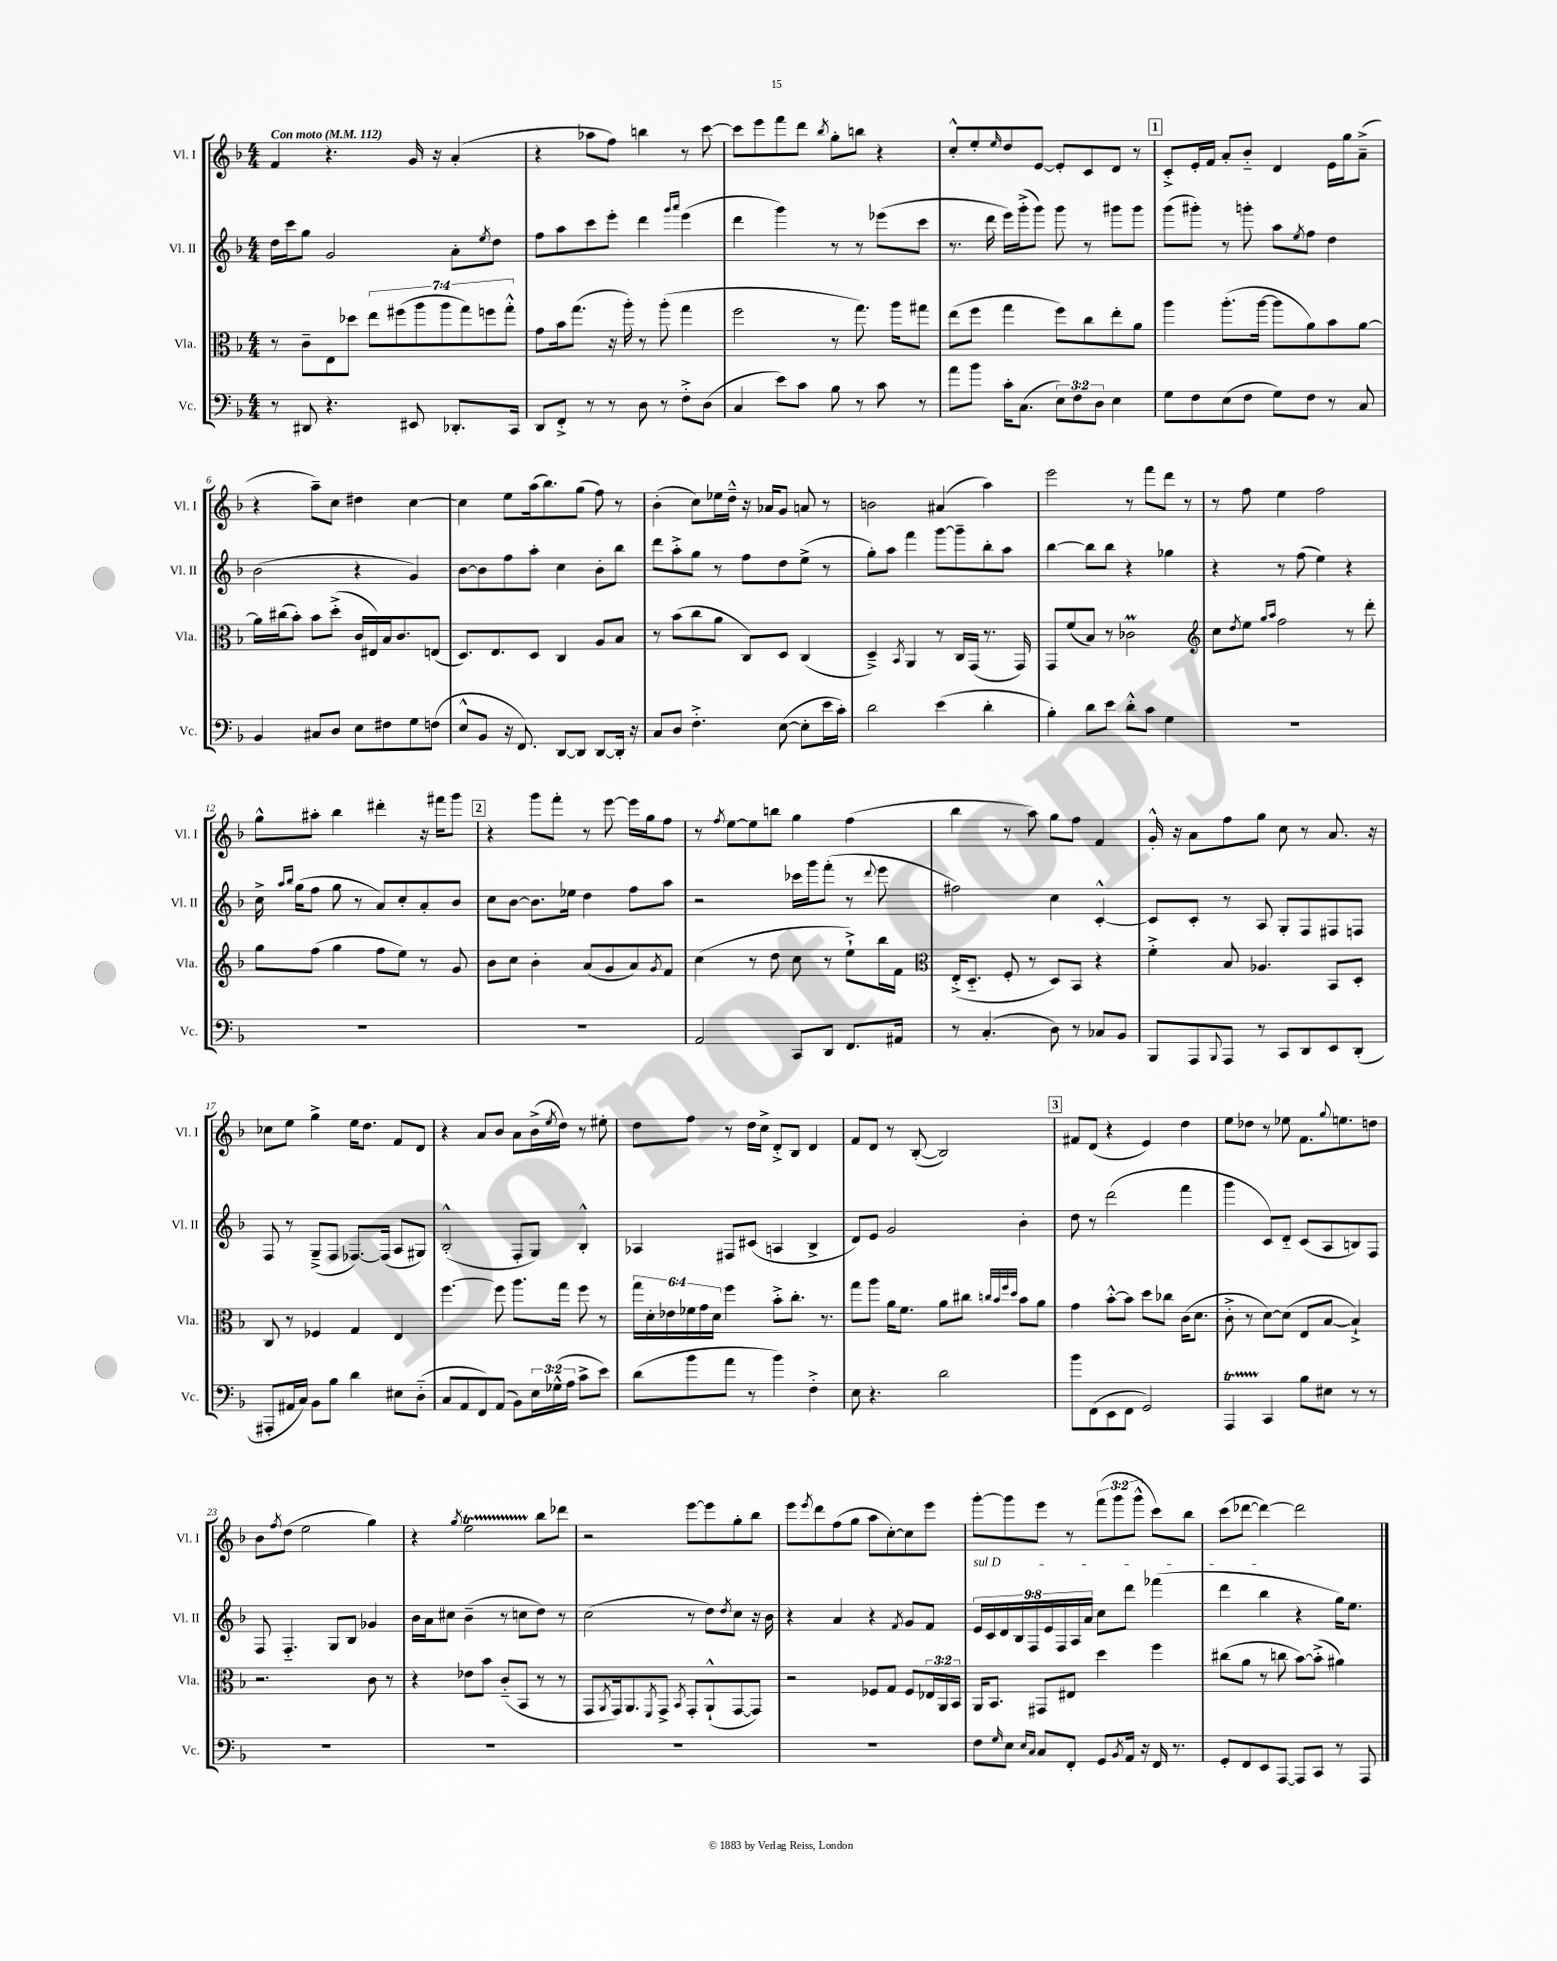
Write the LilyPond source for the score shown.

<<
\new StaffGroup <<
\new Staff = "s0" \with { instrumentName = "Vl. I" shortInstrumentName = "Vl. I" } {
    \clef treble \key f \major \numericTimeSignature \time 4/4 \override Staff.TupletNumber.text = #tuplet-number::calc-fraction-text \tempo "Con moto" 4 = 112
    f'4 r4. g'16 r16 a'4-.( |
    r4 aes''8 f''8) b''4 r8 c'''8~ |
    c'''8 e'''8 f'''8 d'''8 \acciaccatura { bes''8 } g''8-. b''8 r4 |
    c''8-.-^ e''8-. \grace { e''16 } d''8 e'8~ e'8-. c'8 d'8 r8 |
    \mark \markup { \box "1" } c'8-.-> e'16-. f'16 a'8-. bes'8-_ d'4 e'16 g''16 a'8--->( |
    r4 a''8--) c''8 dis''4 c''4~ |
    c''4 e''8 a''16( bes''8.) g''8( f''8) r8 |
    bes'4-.( c''8) ees''16 d''16---^ r16 aes'16 g'8 a'8 r8 |
    b'2 ais'4( a''4) |
    e'''2 r8 f'''8 d'''8 r8 |
    r8 f''8 e''4 f''2 |
    g''8-^ ais''8-. bes''4 dis'''4-. r16 fis'''16 g'''8 |
    \mark \markup { \box "2" } r4 g'''8 f'''8-. r8 e'''8~ e'''16 g''16 f''8 |
    r8 \acciaccatura { f''8 } e''8~ e''8 b''8 g''4 f''4( |
    bes''4 r8 a''8) g''8 f''8 f'4 |
    g'16-.-^ r16 a'8 f''8 g''8 c''8 r8 a'8. r16 |
    ces''8 e''8 g''4-> e''16 d''8. f'8 d'8 |
    r4 a'8 bes'8 a'8 bes'16->( \acciaccatura { e''8 } d''16) r8 eis''8-. |
    d''8 f''8 r8 d''16 c''16-> d'8-.-> bes8 d'4 |
    f'8 d'8 r8 bes8~-.( bes2) |
    \mark \markup { \box "3" } fis'8 d'8( r4 e'4) d''4 |
    e''8 des''8 r8 ees''8 f'8. \appoggiatura { g''8 } e''8. d''8 |
    bes'8 \acciaccatura { f''8 } d''8( e''2 g''4) |
    r4 \acciaccatura { g''8 } e''2\startTrillSpan bes''8\stopTrillSpan des'''8 |
    r2 e'''8~ e'''8 g''8-. bes''8 |
    e'''8 \acciaccatura { e'''8 } d'''8 f''8( g''8 a''8 c''8~-.) c''8 e'''8 |
    g'''8~-. g'''8 e'''8 r8 \tuplet 3/2 { f'''8( g'''8 g'''8-^ } c'''8) bes''8 |
    c'''8( des'''8~ des'''4~) des'''2 \bar "|." |
}
\new Staff = "s1" \with { instrumentName = "Vl. II" shortInstrumentName = "Vl. II" } {
    \clef treble \key f \major \numericTimeSignature \time 4/4 \override Staff.TupletNumber.text = #tuplet-number::calc-fraction-text
    d''16 c'''16 g''8 g'2 a'8-. \acciaccatura { e''8 } d''8 |
    f''8 a''8 c'''8 e'''8-. d'''4 \grace { g'''16 a'''16 } e'''4( |
    d'''4 g'''4) r8 r8 ees'''8( c'''8 |
    r8. d'''16 e'''16) g'''16-.->( g'''8) g'''8 r8 gis'''8 gis'''8 |
    \mark \markup { \box "1" } g'''8( gis'''8-.) r8 g'''8-. a''8 \acciaccatura { e''8 } f''8 d''4 |
    bes'2( r4 g'4) |
    bes'8~ bes'8 f''8 a''8-. c''4 bes'8-. bes''8 |
    d'''8 a''8-.-> g''8 r8 f''8 d''8 e''8->( r8 |
    g''8-.) a''8 f'''4 g'''8~ g'''8-- bes''8-. a''8 |
    bes''4~ bes''8 bes''8 r4 ges''4 |
    r4 r8 f''8( e''4) r4 |
    c''16-> \grace { a''16 bes''16 } g''16( f''8 g''8 r8 a'8) c''8-. a'8-. bes'8 |
    \mark \markup { \box "2" } c''8 bes'8~ bes'8. ees''16 d''4 f''8 a''8 |
    r2 ces'''16 g'''16 f'''8-.( r8 \appoggiatura { d'''8 } e'''8 |
    fis''2) c''4 c'4~-.-^ |
    c'8 c'8-. r8 a8 g8-. f8 fis8 f8 |
    f8 r8 g8--->( f8 fes8.~) fes16( a8 gis8) |
    bes2-.-^( f8-. g8) bes4-.-^ |
    aes4 fis8 cis'8( a4 bes4-> |
    d'8) e'8 g'2 bes'4-. |
    \mark \markup { \box "3" } d''8 r8 d'''2( f'''4 |
    g'''4 c'8) d'8-_ c'8( a8 b8) f8 |
    f8 f4.-_ g8 bes8 ges'4 |
    bes'16 a'16 cis''8 bes'4--( r8 c''8 d''8) r8 |
    c''2( r8 d''8) \acciaccatura { d''8 } c''8 r16 bes'16 |
    r4 a'4 r4 \acciaccatura { f'8 } g'8 f'8 |
    \tuplet 9/8 { \once \override TextSpanner.bound-details.left.text = \markup { \italic "sul D" } e'16\startTextSpan c'16 d'16 bes16 f16 e'16 f16 a16 a'16 } c''8 d'''8 fes'''4( |
    d'''4 bes''4\stopTextSpan r4 g''16) e''8. \bar "|." |
}
\new Staff = "s2" \with { instrumentName = "Vla." shortInstrumentName = "Vla." } {
    \clef alto \key f \major \numericTimeSignature \time 4/4 \override Staff.TupletNumber.text = #tuplet-number::calc-fraction-text
    r8 c'8-- e8 des''8 \tuplet 7/4 { e''8 fis''8( a''8 a''8 g''8) f''8 g''8-.-^ } |
    g'8 bes'16 g''8.( r16 a''16-.) r8 a''8-.( g''4 |
    f''2 r8 g''8.) a''16 gis''8 |
    e''8( f''8 g''4 f''8) c''8 e''8-. a'8 |
    \mark \markup { \box "1" } a''4 a''8.-.( a''16~ a''8 a'8) bes'8 a'8~ |
    a'16 cis''16( bes'8-.) bes'8 d''8-.->( c'16 eis16) bes16 c'8. e8( |
    d8.) e8. d8 c4 a8 bes8 |
    r8 bes'8( c''8 a'8 c8) d8 c4( |
    d4--->) \acciaccatura { bes,8 } a,4 r8 c16 g,16( r8. g,16) |
    g,8 f'8( bes8) r8 ces'2\prall |
    \clef treble c''8 \acciaccatura { d''8 } e''8 \grace { g''16 a''16 } f''2 r8 d'''8-. |
    g''8 f''8( g''4 f''8 e''8) r8 g'8 |
    \mark \markup { \box "2" } bes'8 c''8 bes'4-. a'8( g'8 a'8) \acciaccatura { g'8 } f'8 |
    c''4( r8 d''8 c''8 r8 e''8-!->) bes''16 f'16 |
    \clef alto e16-.->( d8.-_ f8-. r8 d8) bes,8 r4 |
    f'4-.-> bes8 aes4. bes,8 d8-. |
    c8 r8 fes4 g4 e4 |
    f''4.~ f''8 a''8. g''16 f''8 r8 |
    \tuplet 6/4 { g''16 d'16-. ees'16 fes'16 g'16 d'16 } f''4 bes'8-.-> c''8.-. r8. |
    g''8 a''8 a'16 f'8. a'8 cis''8 \grace { c''32 bes'32 f''32 d''32 } bes'8 a'8 |
    \mark \markup { \box "3" } g'4 bes'8~-.-^ bes'8 d''8 ces''8 c'16( d'8. |
    c'8-.-> r8 d'8~) d'8( e8 bes8~ bes4-!->) |
    r2. c'8 r8 |
    r4 ees'8 bes'8 c'8-_( bes,8 r8 r8 |
    g,8 \acciaccatura { a,8 } g,16) a,8. \acciaccatura { f,8 } g,8-> \acciaccatura { bes,8 } g,8-. a,8-!-^( g,8~ g,8) |
    r2 fes8 g8 fes8 \tuplet 3/2 { ees16 a,16 bes,16 } |
    a,16 bes,8. gis,8 eis8 d''4 f''4 |
    cis''8( a'8 r8 c''8 bes'8~) bes'8-.->( ais'4) \bar "|." |
}
\new Staff = "s3" \with { instrumentName = "Vc." shortInstrumentName = "Vc." } {
    \clef bass \key f \major \numericTimeSignature \time 4/4 \override Staff.TupletNumber.text = #tuplet-number::calc-fraction-text
    r8 dis,8 r4. eis,8 des,8.-. c,16 |
    d,8 f,8-.-> r8 r8 d8 r8 f8-.-> d8( |
    c4 e'8) c'8 bes8 r8 c'8 r8 |
    a'8 bes'8 c'16-. c8.( \tuplet 3/2 { e8) f8 d8 } e4 |
    \mark \markup { \box "1" } g8 f8 e8( f8 g8) f8 r8 c8 |
    bes,4 cis8 d8 e8 fis8 g8 f8( |
    e8-^ bes,8 r16 f,8.) d,8~ d,8 d,8~ d,16-. r16 |
    c8 d8 f4.-.-> e8~( e8-. e'16 c'16-.) |
    d'2 e'4( d'4-. |
    bes4-.) d'8 e'8 d'8-.-^ c'8 g4 |
    R1 |
    R1 |
    \mark \markup { \box "2" } R1 |
    a,2 c,8 d,8 f,8. ais,16 |
    r8 c4.-.( d8) r8 ces8 bes,8 |
    bes,,8 a,,8 \appoggiatura { bes,,8 } a,,8 r8 c,8 d,8 e,8 d,8-.( |
    ais,,8-. ais,16 c16) bes,8 bes8 d'4 eis8 d8-_( |
    c8 a,8 f,8) a,8( bes,8) \tuplet 3/2 { e16 ges16-^( a16 } c'8-> e'8) |
    d'8( bes'8 a'8 r8 bes'4) f4-.-> |
    e8 r4. d'2 |
    \mark \markup { \box "3" } bes'8 f,8( e,8 f,8 g,2) |
    a,,4\startTrillSpan c,4\stopTrillSpan bes8 eis8 r8 r8 |
    R1 |
    R1 |
    R1 |
    R1 |
    f8 \grace { g16 } e8 \grace { e16 c16 } c8 f,8-. g,8 \acciaccatura { bes,8 } a,16 r16 f,16 r8. |
    g,8-. f,8 e,8 a,,8~ a,,8 c,8 r8 a,,8 \bar "|." |
}
>>
>>
